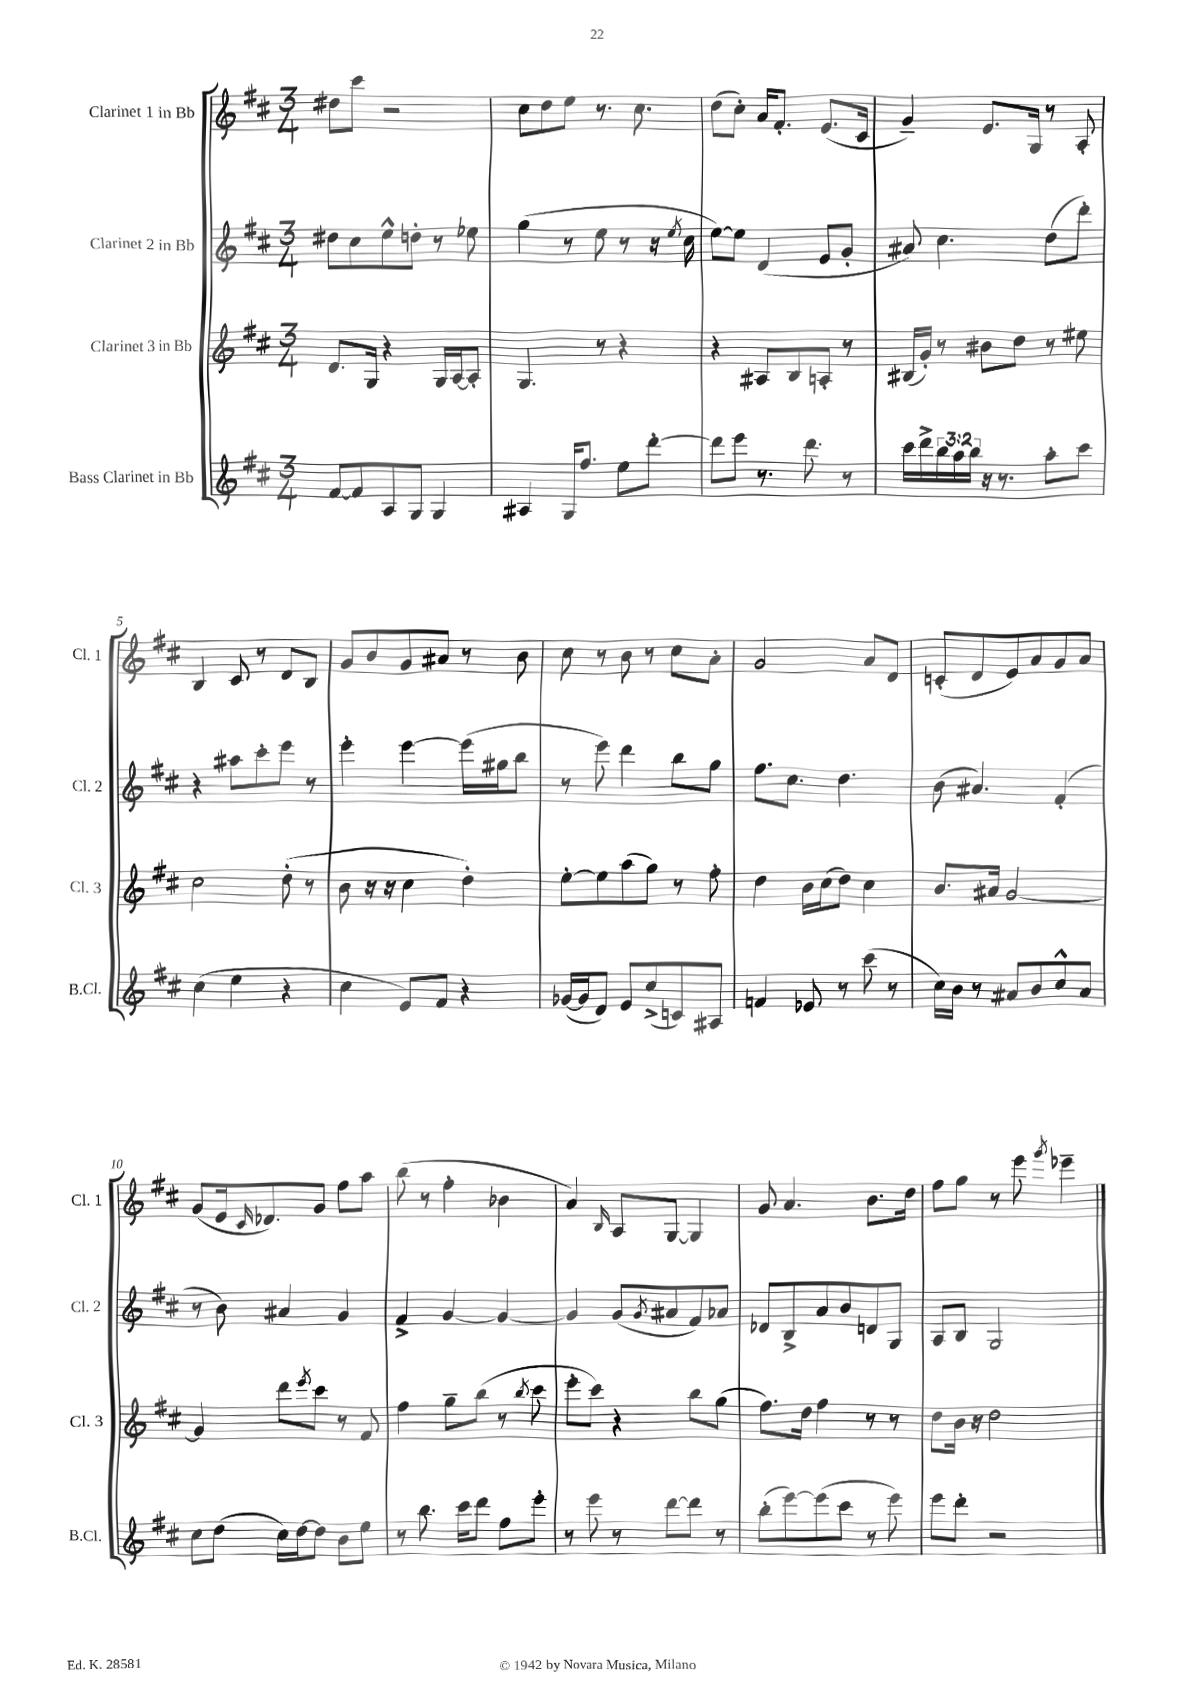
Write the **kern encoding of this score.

**kern	**kern	**kern	**kern
*staff4	*staff3	*staff2	*staff1
*clefG2	*clefG2	*clefG2	*clefG2
*k[f#c#]	*k[f#c#]	*k[f#c#]	*k[f#c#]
*M3/4	*M3/4	*M3/4	*M3/4
[8f#	8.d	8dd#	8dd#
8f#]	.	8cc#	8ccc#
.	16G	.	.
8A	4r	8ee^^	2r
8G	.	8dd'	.
4G	16G	8r	.
.	[16A	.	.
.	8A']	8ee-	.
=	=	=	=
4A#	4.G	(4gg	8cc#
.	.	.	8dd
16G	.	8r	8ee
8.ff#	.	.	.
.	8r	8ee	8.r
8ee	4r	8r	.
.	.	.	8.cc#
[8ddd'	.	16r	.
.	.	8qee	.
.	.	16cc#	.
=	=	=	=
8ddd]	4r	[8ee)	(8dd
8eee	.	8ee]	8cc#')
8.r	8A#	(4d	16a
.	.	.	8.f#'
.	8B	.	.
8.ddd	.	.	.
.	8A'	8e	(8.e
8r	8r	8g'	.
.	.	.	16c#
=	=	=	=
16ccc#	(16B#	8a#)	4g~)
16ddd^	16g')	.	.
24bb	8r	4.cc#	.
24aa	.	.	.
24bb	.	.	.
16r	8b#	.	8.e
8.r	.	.	.
.	8dd	.	.
.	.	.	16G
8aa'	8r	(8dd	8r
8ccc#	8ee#	8ddd')	8A'
=	=	=	=
(4cc#	2cc#	4r	4B
4ee	.	8aa#	8c#
.	.	8ccc#'	8r
4r	(8dd'	8eee	8d
.	8r	8r	8B
=	=	=	=
4cc#	8b	4eee'	8g
.	16r	.	8b
.	16r	.	.
8e)	4cc#	[4eee	8g
8f#	.	.	8a#
4r	4dd')	(16eee]	8r
.	.	16gg#	.
.	.	8bb	8b
=	=	=	=
([16g-	[8ee'	8r	8cc#
16g-]	.	.	.
8d)	8ee]	8eee)	8r
8e	(8aa	4ddd	8b
(8cc#^	8gg)	.	8r
8c)	8r	8bb	8cc#
8A#	8ff#'	8gg	8a'
=	=	=	=
4f	4dd	8.ff#	2g
.	.	8.cc#	.
8e-	16b	.	.
.	(16cc#	.	.
8r	8dd)	4.dd	.
(8ccc#	4cc#	.	8a
8r	.	.	8d
=	=	=	=
16cc#)	8.b	(8b	(8c'
16b	.	.	.
8r	.	4.a#)	8d
.	16a#	.	.
8a#	[2g	.	8e)
8b	.	.	8a
8cc#^^	.	(4f#'	8g
8a#	.	.	8a
=	=	=	=
8cc#	4g]	8r	(8g
(8dd	.	8b)	16e
.	.	.	16qqc#
.	.	.	8.d-)
16cc#)	8ddd	4a#	.
[16dd	.	.	.
.	8qeee	.	.
8dd]	8ccc#	.	8g
8b	8r	4g	8ff#
8ee	8f#	.	8aa
=	=	=	=
8r	4ff#	4f#^	(8bb
8.bb	.	.	8r
.	8gg~	[4g	4ff#'
16ccc#	.	.	.
8ddd	(8bb	.	.
8ff#	8r	4g_	4b-
.	8qbb	.	.
8eee'	8ccc#	.	.
=	=	=	=
8r	8eee'	4g]	4a)
8eee	8ccc#)	.	.
.	.	.	16qqB
8r	4r	(8g	8A
.	.	8qg	.
[8ddd	.	8a#	[8G
8ddd]	8bb	8f#)	4G]
8r	(8gg	8a-	.
=	=	=	=
(8bb'	8.ff#)	8d-	8g
[8eee)	.	8B^	4.a
.	16dd	.	.
(8eee]	4ff#	8a	.
8ccc#	.	8b	.
8r	8r	8d	8.b
8eee)	8r	8G	.
.	.	.	16dd
=	=	=	=
8eee	8dd	8A	8ff#
8ddd'	16b	8B	8gg
.	16r	.	.
2r	2dd	2G	8r
.	.	.	8eee
.	.	.	8qggg
.	.	.	4eee-~
==	==	==	==
*-	*-	*-	*-
